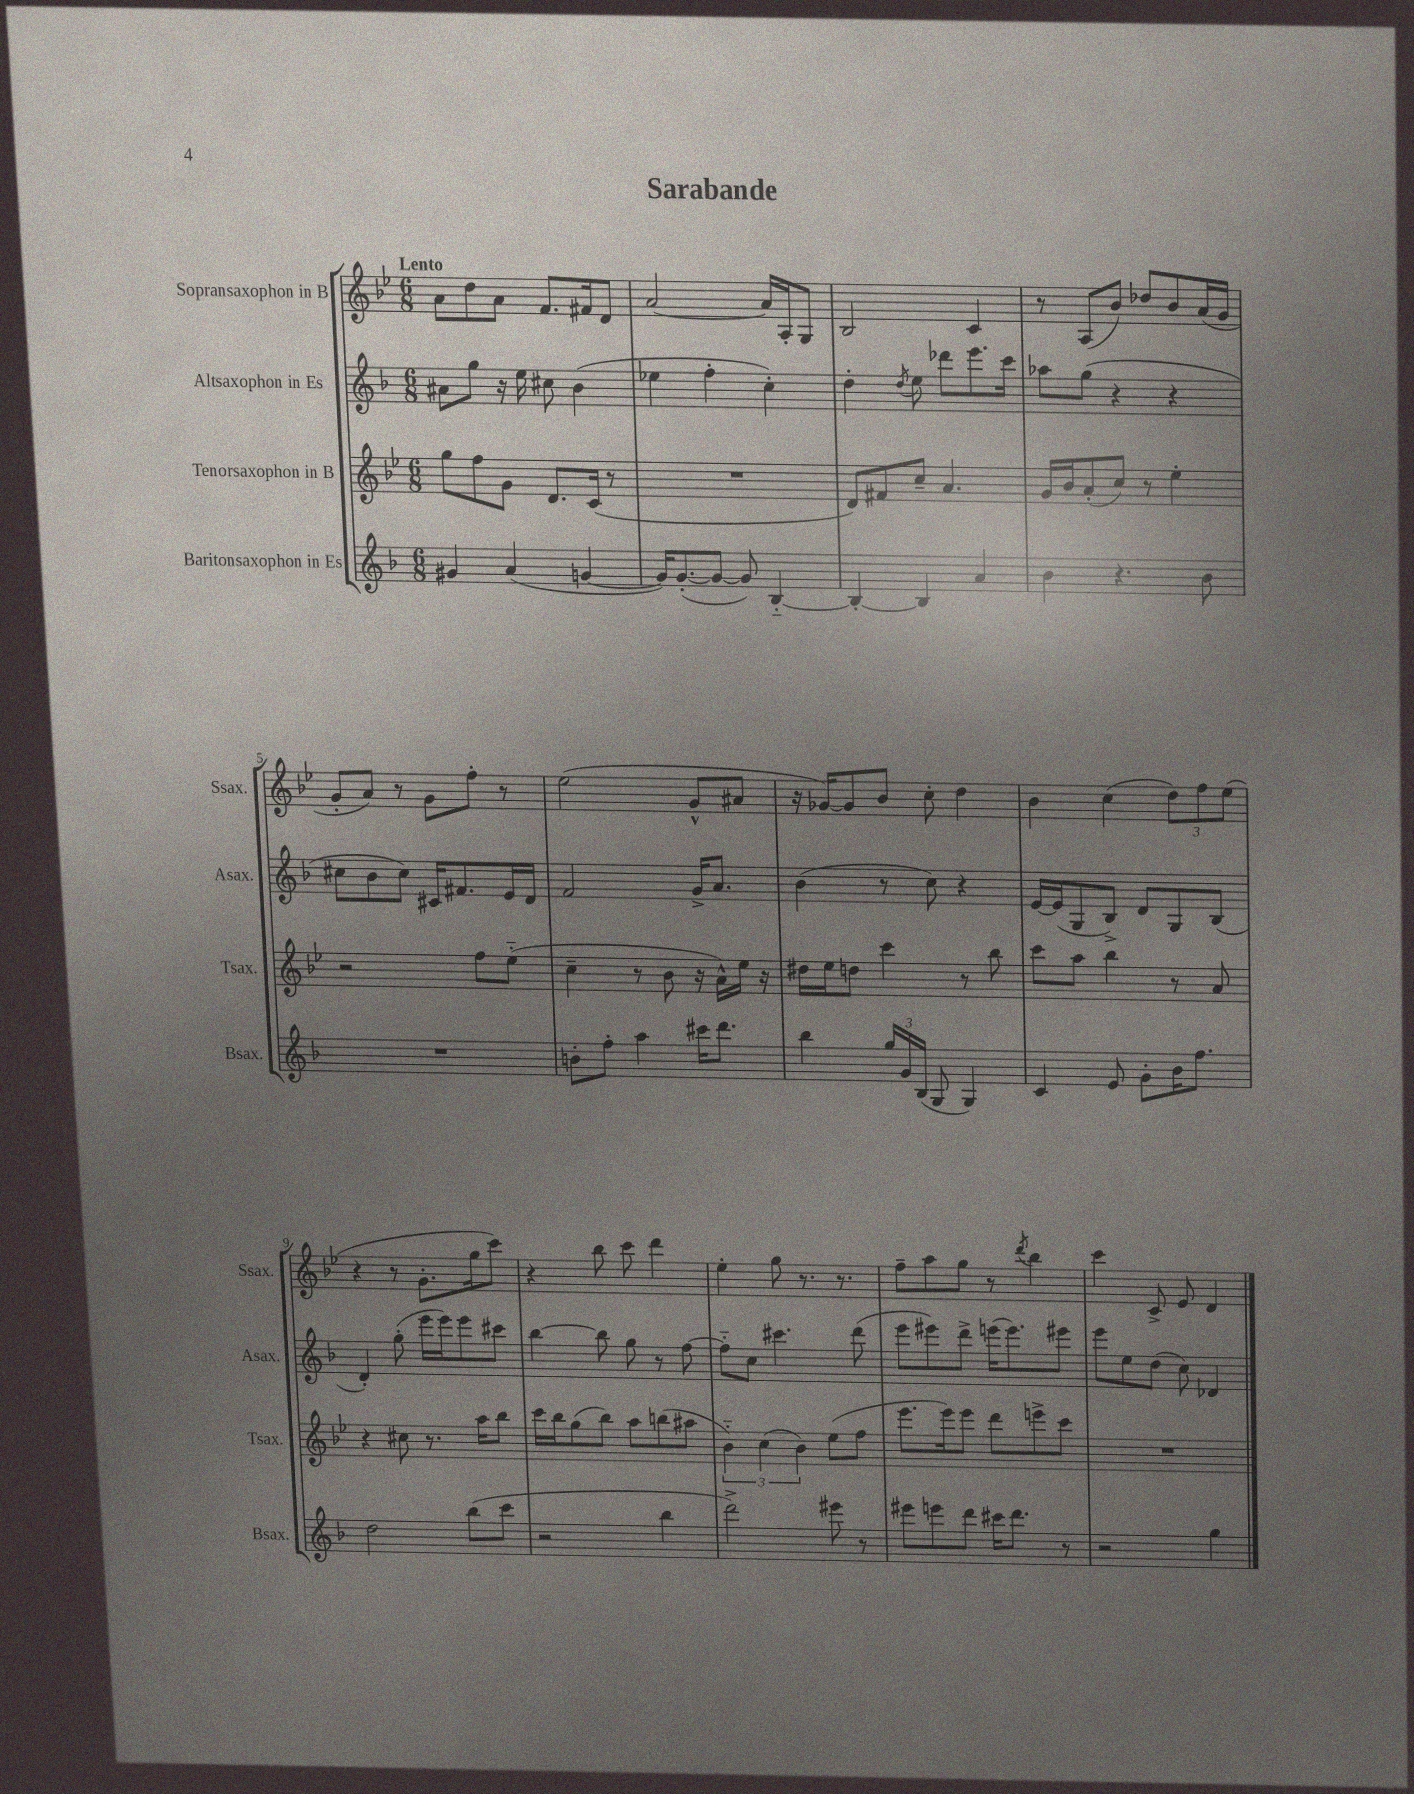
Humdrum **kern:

**kern	**kern	**kern	**kern
*staff4	*staff3	*staff2	*staff1
*clefG2	*clefG2	*clefG2	*clefG2
*k[b-]	*k[b-e-]	*k[b-]	*k[b-e-]
*M6/8	*M6/8	*M6/8	*M6/8
4g#/	8gg\L	8a#\L	8a\L
.	8ff\	8gg\J	8dd\
(4a/	8g\J	16r	8a\J
.	.	16ee\	.
.	8.d/L	8cc#\	8.f/L
[4g/	.	(4b-\	.
.	(16c/Jk	.	16f#/k
.	8r	.	8d/J
=	=	=	=
16g/]LK)	2.r	4ee-\	[2a/
([8.g'/	.	.	.
8g/_J	.	4ff'\	.
8g/])	.	.	.
[4B-'~/	.	4cc'\)	16a/]LL
.	.	.	16A'/J
.	.	.	8G/J
=	=	=	=
4B-'/_	8d/L)	4dd'\	2B-/
.	8f#/	.	.
.	.	8qdd/	.
4B-/]	8cc~/J	8ee\	.
.	4.a/	8ddd-\L	.
4a/	.	8.eee\	4c/
.	.	16ccc\Jk	.
=	=	=	=
4b-\	16g/LL	8aa-\L	8r
.	16b-/J	.	.
.	(8a'/	(8gg\J	(8A/L
4.r	8cc/J)	4r	8b-/J)
.	8r	.	8dd-/L
.	4ee-'\	4r	8b-/
8b-\	.	.	(16a/L
.	.	.	16g/JJ
=	=	=	=
2.r	2r	8cc#\L	8g'/L
.	.	8b-\	8a/J)
.	.	8cc#\J)	8r
.	.	16c#/LK	8g\L
.	.	8.f#/	.
.	8ff\L	.	8ff'\J
.	(8ee-'~\J	16e/L	8r
.	.	16d/JJ	.
=	=	=	=
8b'\L	4cc~\	2f/	(2ee-\
8ff'\J	.	.	.
4aa\	8r	.	.
.	8b-\	.	.
16ccc#\LK	16r	16g^/LK	8g^^/L
8.ddd\J	16a^^\LL)	8.a/J	.
.	16ee-\JJ	.	8a#/J
.	16r	.	.
=	=	=	=
4bb-\	16dd#\LL	(4b-\	16r
.	16ee-\J	.	[16g-/LK)
.	8dd\J	.	8g-/]
24gg/LL	4ccc\	8r	8b-/J
24g/	.	.	.
(24B-/JJ	.	.	.
8G/	.	8cc\)	8cc'\
4G/)	8r	4r	4dd\
.	8bb-\	.	.
=	=	=	=
4c/	8ccc\L	[16e/LL	4b-\
.	.	(16e/]J	.
.	8aa\J	8G/	.
8e/	4bb-\	8B-^/J)	(4cc\
8g'\L	.	8d/L	.
16b-\K	8r	8G/	12dd\L)
8.ff\J	.	.	.
.	.	.	12ff\
.	8a/	(8B-/J	.
.	.	.	(12ee-\J
=	=	=	=
2dd\	4r	4d'/)	4r
.	8cc#\	(8gg'\	8r
.	8.r	16eee\LL	8.g'\L
.	.	16eee\J)	.
(8bb-\L	.	8eee\	.
.	16aa\LK	.	16gg\k
8ccc\J	8bb-\J	8ccc#\J	8ccc\J)
=	=	=	=
2r	16ccc\LL	[4bb-\	4r
.	16bb-\J	.	.
.	(8gg\	.	.
.	8bb-\J)	8bb-\]	8bb-\
.	8aa\L	8gg\	8ccc\
4bb-\	(8bb\	8r	4ddd\
.	8aa#\J	[8ff\	.
=	=	=	=
2ddd^\)	6b-'~\)	8ff'~\]L	4ee-'\
.	.	8cc\J	.
.	(6cc\	.	.
.	.	4.ccc#\	8gg\
.	6b-\)	.	.
.	.	.	8.r
8eee#\	(8ee-\L	.	.
.	.	.	8.r
8r	8ff\J	(8ddd\	.
=	=	=	=
8eee#\L	8.eee-\L	8eee\L	8ff~\L
8eee\	.	8eee#\)	8aa\
.	16eee-\k)	.	.
8ddd\J	8eee-\J	8ddd^\J	8gg\J
16ccc#\LK	8ddd\L	(16eee\LK	8r
8.ddd\J	.	8.eee\)	.
.	.	.	8qddd/
.	8eee^\	.	4bb-\
8r	8ccc\J	8eee#\J	.
=	=	=	=
2r	2.r	8eee\L	4ccc\
.	.	8ee\	.
.	.	(8dd\J	8c^/
.	.	8cc\)	8e-/
4gg\	.	4d-/	4d/
==	==	==	==
*-	*-	*-	*-
